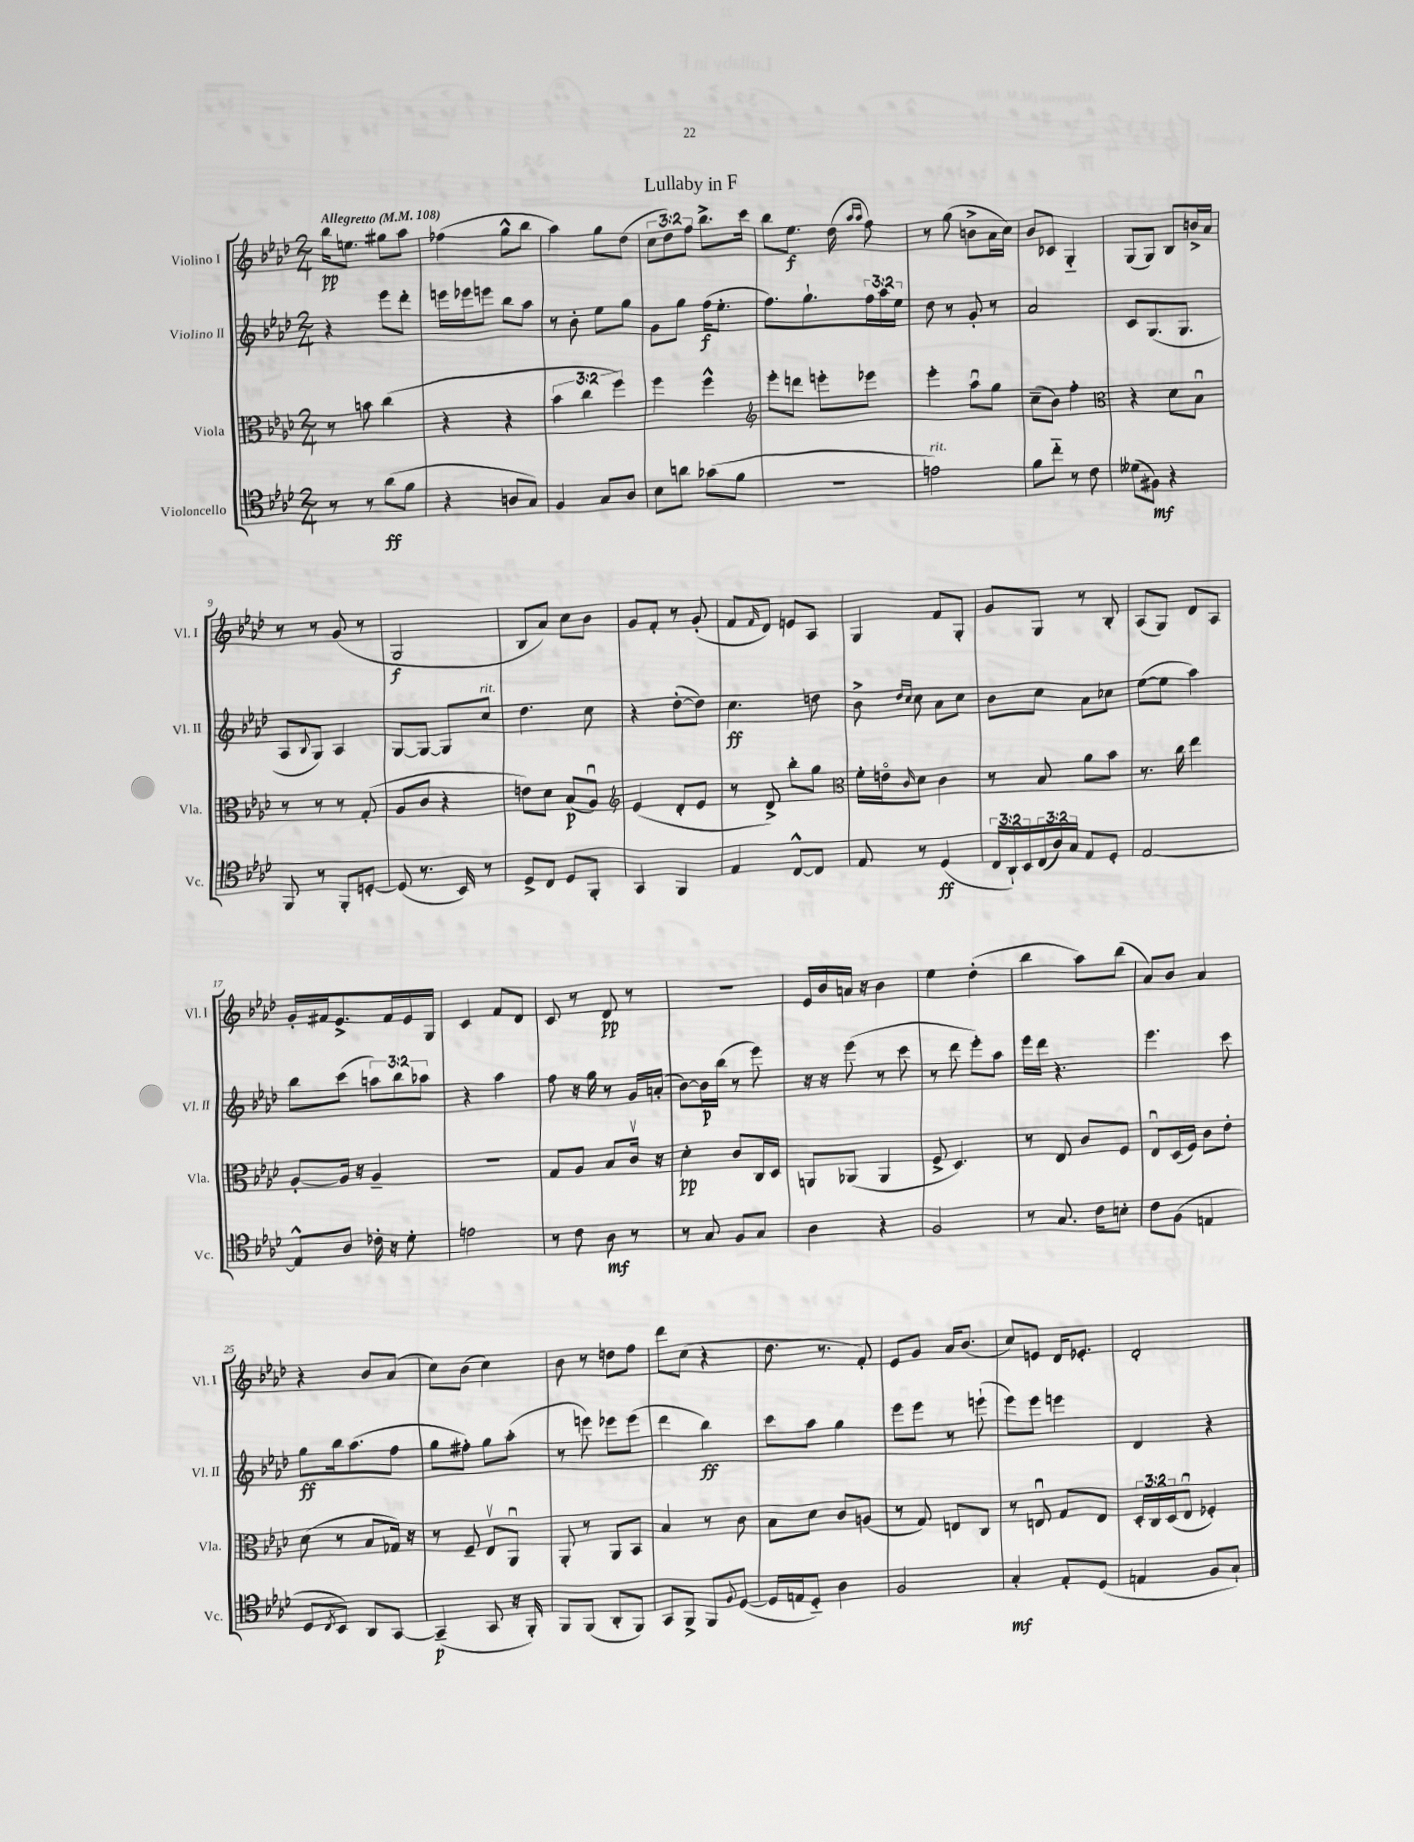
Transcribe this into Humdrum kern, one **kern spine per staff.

**kern	**kern	**kern	**kern
*staff4	*staff3	*staff2	*staff1
*clefC4	*clefC3	*clefG2	*clefG2
*k[b-e-a-d-]	*k[b-e-a-d-]	*k[b-e-a-d-]	*k[b-e-a-d-]
*M2/4	*M2/4	*M2/4	*M2/4
*MM108	*MM108	*MM108	*MM108
8r	8r	4r	16bb-
.	.	.	8.ee
8r	8b	.	.
(8a-	(4cc	8eee-	8gg#
8f	.	8ddd-'	8aa-
=	=	=	=
4r	4r	16eee	(4ff-
.	.	16eee-	.
.	.	8eee	.
8A	4r	8bb-	8gg^^
8G)	.	8aa-	8bb-
=	=	=	=
4F	6b-	8r	4aa-)
.	.	8b-'	.
.	6cc	.	.
8G	.	8ee-	8gg
.	6ff)	.	.
8A-	.	8gg	(8dd-
=	=	=	=
8B-	4ff	8g	12cc
.	.	.	12dd-)
8a	.	8gg	.
.	.	.	12ff
(8g-	4ff^^	(16ff	8.bb-^
.	.	8.ee-'	.
8f	.	.	.
.	.	.	16ccc
=	=	=	=
*	*clefG2	*	*
2r	8eee-'	8.ff)	8bb-
.	8ddd	.	8.ee-
.	.	8.gg`	.
.	8eee'	.	.
.	.	.	(16dd-
.	.	.	16qqaa-
.	.	.	16qqaa-
.	8eee-	24ff	8ff)
.	.	24aa-	.
.	.	24ee-	.
=	=	=	=
2e)	4eee-'	8dd-	8r
.	.	8r	(8gg
.	8aa-u	8g'	8b^
.	8gg	8r	16a-
.	.	.	16cc)
=	=	=	=
8f	(8cc~	2a-	8b-
8cc'~	8b-)	.	8c-
8r	4ff'	.	4G'~
8c	.	.	.
=	=	=	=
*	*clefC3	*	*
(8d--	4r	8c	(8G
8F#)	.	(8.G	8G)
4r	8d-	.	8B-
.	.	8.G	.
.	8B-u	.	16b^
.	.	.	16a-
=	=	=	=
8FF	8r	8A-	8r
.	.	8qqB-	.
8r	8r	8G)	8r
8FF'	8r	4A-	(8g
[8D'	(8G'	.	8r
=	=	=	=
(8D]	8A-	[8G	2G
8.r	8c	8G_	.
.	4r	8G]	.
16BB-)	.	.	.
8r	.	8cc	.
=	=	=	=
8D-^	8e)	4.dd-	8B-
8C	8d-	.	8a-)
8D-	(8B-	.	8cc
8FF'	8A-u)	8cc	8b-
=	=	=	=
*	*clefG2	*	*
4GG	(4e-	4r	8g
.	.	.	8f'
4FF	8d-'	([8dd-'	8r
.	8e-	8dd-])	(8g'
=	=	=	=
4E-	8r	4.cc	8f
.	.	.	16qqf
.	8d-^)	.	8d-)
[8C^^	8bb-'	.	8e
8C]	8gg	8dd	8A-
=	=	=	=
*	*clefC3	*	*
8E-	16f'	8b-^	4G
.	16eo	.	.
.	.	16qqdd-	.
.	16qqc	16qqcc	.
8r	8d-	8cc	.
(4D-	4c	8a-	8f
.	.	8cc	8G'
=	=	=	=
24C	8r	8b-	8g
24AA-`)	.	.	.
24BB-	.	.	.
(24C	8B-	8cc	8G
24A-)	.	.	.
24G	.	.	.
8E-	8a-	8a-	8r
8D-'	8b-	8cc-	8B-'
=	=	=	=
[2E-	8.r	([8ee-	(8A-
.	.	8ee-]	8G)
.	16cc	.	.
.	4ee-	4aa-)	8d-
.	.	.	8A-
=	=	=	=
8E-^^]	[8A-'	8bb-	16g'
.	.	.	16f#
8A-	16A-]	(8ccc	8.e-^
.	16r	.	.
16c-'	4A-~	12aa)	.
16r	.	.	16f#
.	.	12bb-	.
8d-'	.	.	16e-
.	.	12aa-	.
.	.	.	16G
=	=	=	=
2e	2r	4r	4c
.	.	4aa-	8f
.	.	.	8d-
=	=	=	=
8r	8G	8ff	8c
8c	8A-	16r	8r
.	.	16gg	.
8A-	8B-	8r	8d-
8r	16cv	16g	8r
.	16r	(16a'	.
=	=	=	=
8r	4d-'	[8b-)	2r
8G	.	16b-]	.
.	.	(16bb-	.
8F	8c	8r	.
8G	16C	8eee-)	.
.	16D-	.	.
=	=	=	=
4A-	8AA	16r	16e-
.	.	16r	16b-
.	(8AA-	(8eee-	16a
.	.	.	16r
4r	4AA-	8r	4b-
.	.	8ccc	.
=	=	=	=
2F	8F^	8r	4ee-
.	4.D-)	8ddd-	.
.	.	8eee-')	(4dd-'
.	.	8aa-	.
=	=	=	=
8r	8r	16eee-	4bb-
.	.	16ddd-	.
8.G	8E-	4.r	.
.	8c	.	8aa-)
16c	.	.	.
8B'	8F	.	(8bb-
=	=	=	=
8c	8E-u	4.eee-	8a-)
(8F	(16D-	.	8b-
.	16F)	.	.
4E	8c	.	4a-
.	8e-'	8ccc	.
=	=	=	=
8D-	(8d-	8gg	4r
8qC	.	.	.
8BB-)	8r	16bb-	.
.	.	(8.aa-	.
8AA-	8B-	.	8b-
[8GG	16G-)	8ff	(8a-
.	16r	.	.
=	=	=	=
(4GG~]	8r	8gg	8cc)
.	8F~	8ff#')	(8b-
8GG	8E-v	8gg	4cc)
16r	8AA-u	(8aa-'	.
16FF')	.	.	.
=	=	=	=
8FF	8AA-'	8r	8b-
(8FF	8r	8eee)	8r
8AA-'	8AA-	8eee-	8dd
8FF)	8BB-	(8eee-	8ff
=	=	=	=
8GG	4B-	4ddd-	8ddd-
8FF^	.	.	(8cc
8FF	8r	4bb-)	4r
8qqF	.	.	.
([8D-	8c	.	.
=	=	=	=
16D-]	8B-	8ccc	8.dd-
16E	.	.	.
8D-'~)	8d-	8aa-	.
.	.	.	8.r
4A-	8c	4gg	.
.	(8A	.	8f')
=	=	=	=
2F	8r	8eee-	8e-
.	8G)	8eee-	8g
.	8E	8r	16a-
.	.	.	(8.b-
.	8C	(8eee`	.
=	=	=	=
4G'	8r	8eee-)	8cc)
.	8Eu	8eee-	8e
8E-'	8G	4eee	16d-
.	.	.	8.e-'
(8D-	8E	.	.
=	=	=	=
4E	24D-'	4d-	2d-'
.	24C	.	.
.	(24D-	.	.
.	8E-u	.	.
8F	4F-')	4r	.
8G`)	.	.	.
==	==	==	==
*-	*-	*-	*-
